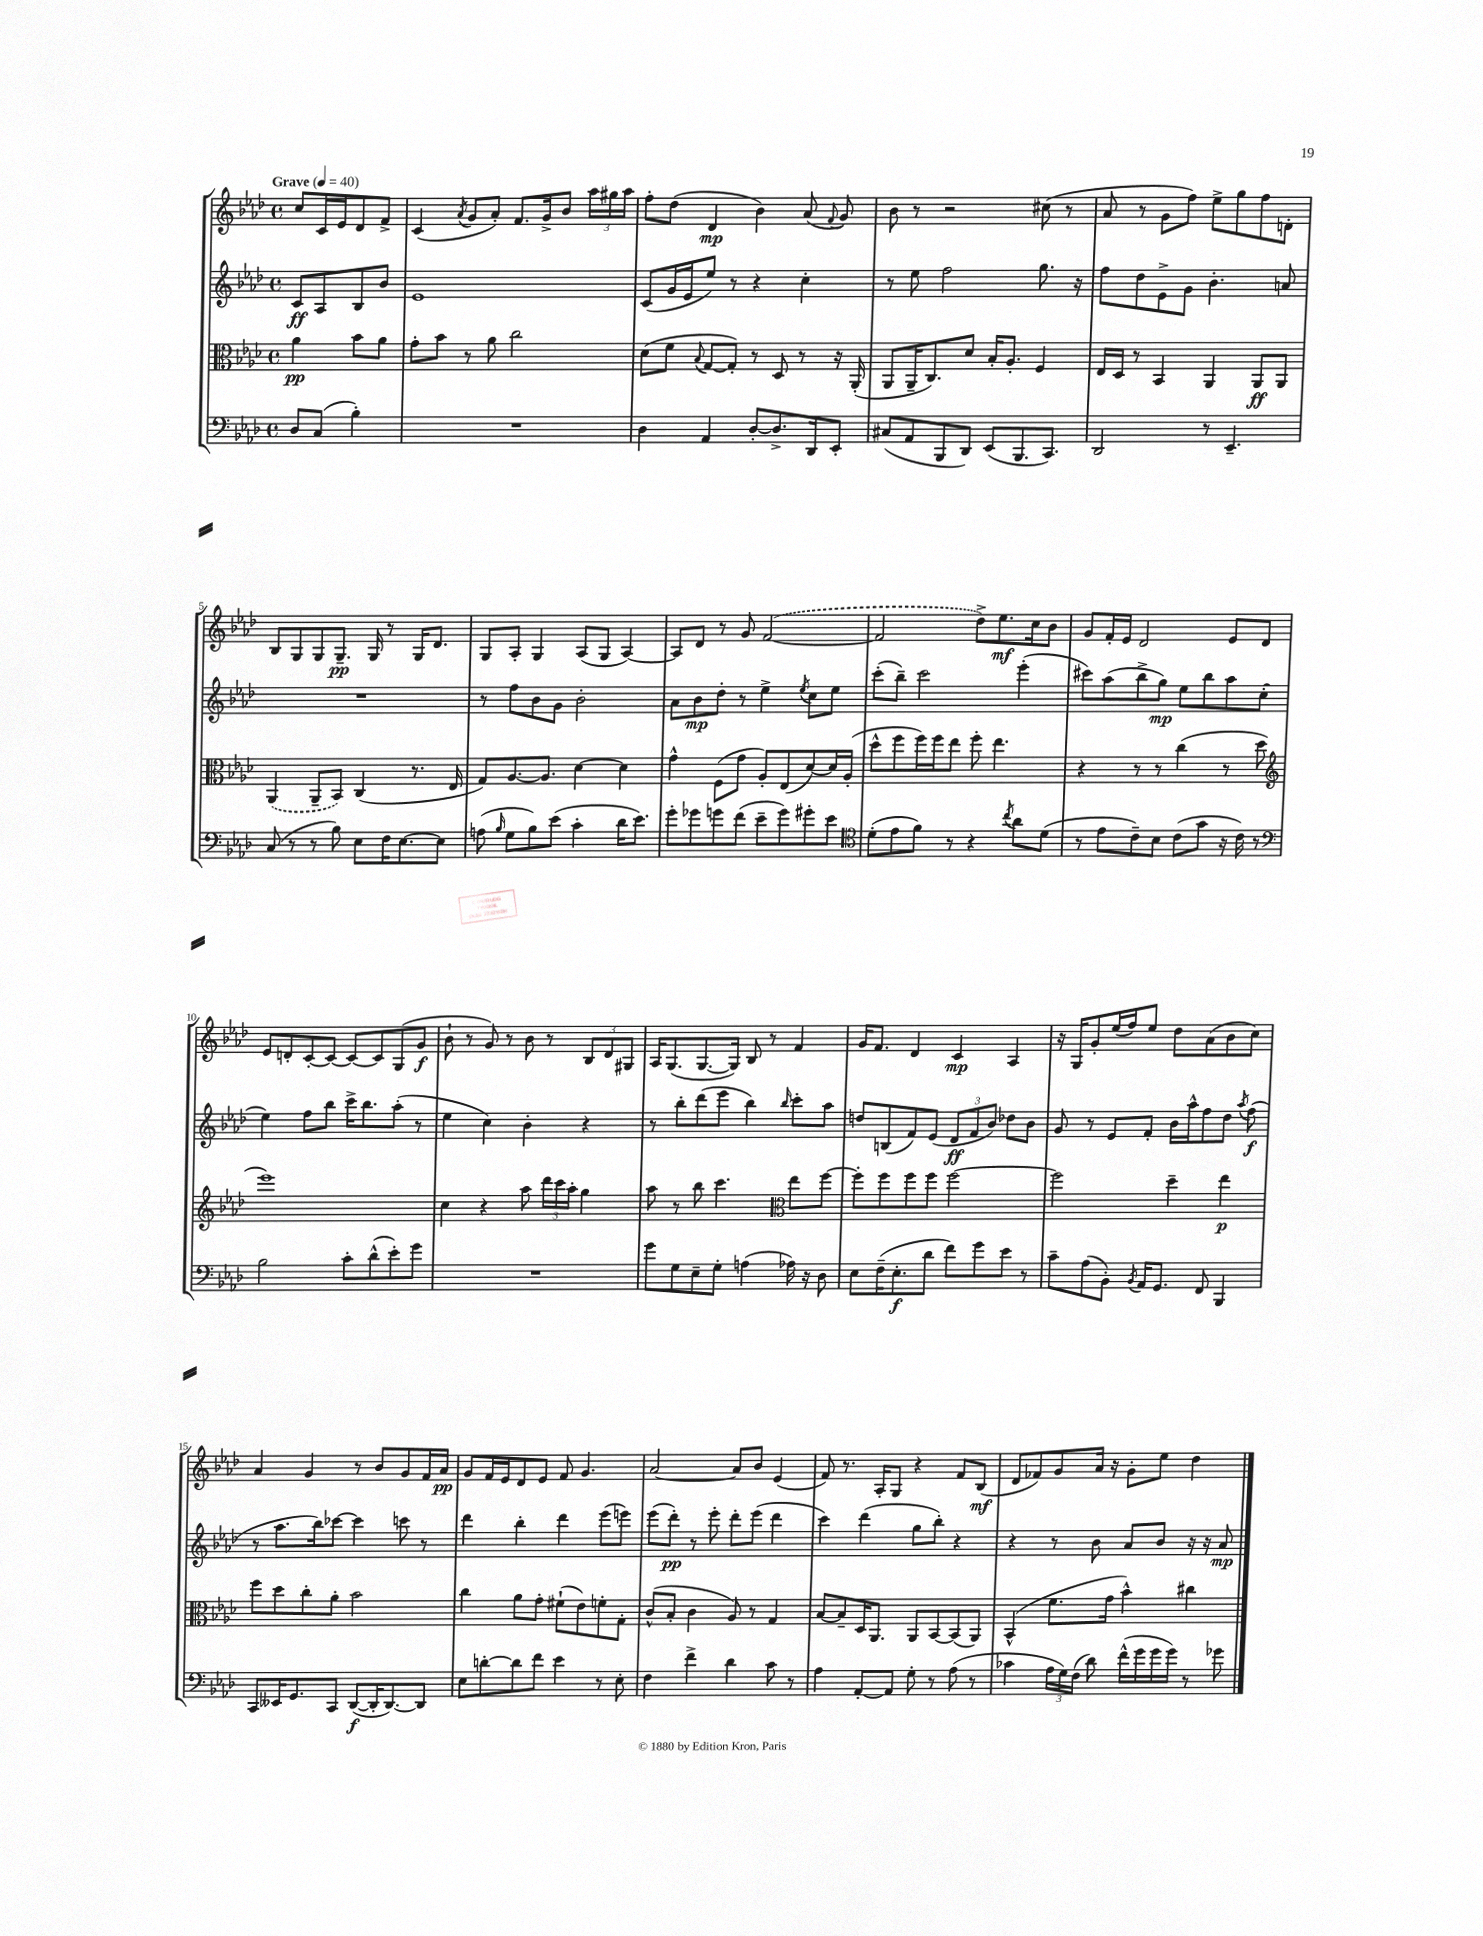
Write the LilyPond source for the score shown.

<<
\new StaffGroup <<
\new Staff = "s0" {
    \clef treble \key aes \major \defaultTimeSignature \time 4/4 \partial 2 \tempo "Grave" 4 = 40
    \autoBeamOff c''8[ c'16 ees'16 des'8 f'8]-> |
    c'4( \acciaccatura { aes'8 } g'8[ aes'8]-.) f'8.[ g'16-> bes'8] \tuplet 3/2 { aes''16[ gis''16 aes''16] } |
    f''8[-. des''8]( des'4\mp bes'4) aes'8( \appoggiatura { f'8 } g'8) |
    bes'8 r8 r2 cis''8( r8 |
    aes'8 r8 g'8[ f''8]) ees''8[-> g''8 f''8 d'8]-. |
    bes8[ g8 g8 g8.]--\pp g16 r8 g16[ des'8.] |
    g8[ aes8]-. g4 aes8[( g8] aes4~) |
    aes8[ des'8] r8 g'8 \once \slurDashed f'2~( |
    f'2 des''8[->) ees''8.\mf c''16 bes'8] |
    g'8[ f'16-. ees'16] des'2 ees'8[ des'8] |
    ees'8[ d'8-. c'8~-. c'8]~ c'8[~ c'8 g8( g'8]\f |
    bes'8-! r8 g'8) r8 bes'8 r8 \tuplet 3/2 { bes8[ des'8 gis8] } |
    aes16[ g8.( g8.~ g16]) bes8 r8 f'4 |
    g'16[ f'8.] des'4 c'4\mp aes4 |
    r16 g16[ g'8-. ees''16( f''16) ees''8] des''8[ aes'8( bes'8 c''8]) |
    aes'4 g'4 r8 bes'8[ g'8 f'16 aes'16]\pp |
    g'8[ f'16 ees'16 des'8 ees'8] f'8 g'4. |
    aes'2~ aes'8[ bes'8] ees'4( |
    f'8) r8. aes16[-. g8] r4 f'8[ bes8]\mf( |
    des'8[ fes'8) g'8 aes'16] r16 g'8[-. ees''8] des''4 \bar "|." |
}
\new Staff = "s1" {
    \clef treble \key aes \major \defaultTimeSignature \time 4/4 \partial 2
    \autoBeamOff c'8[\ff aes8 bes8 bes'8] |
    ees'1 |
    c'8[( g'16 ees'16 ees''8]) r8 r4 c''4-. |
    r8 ees''8 f''2 g''8. r16 |
    f''8[ des''8 ees'8-> g'8] bes'4.-. a'8 |
    R1 |
    r8 f''8[ bes'8 g'8] bes'2-. |
    aes'8[ bes'8\mp des''8]-. r8 ees''4-> \acciaccatura { ees''8 } c''8[ ees''8] |
    c'''8[-.( bes''8]--) c'''2 ees'''4-.( |
    cis'''8[) aes''8( bes''8-> g''8]\mp) ees''8[ bes''8 aes''8 c''8]-.( |
    ees''4) f''8[ bes''8] c'''16[-> bes''8. aes''8]-.( r8 |
    ees''4 c''4) bes'4-. r4 |
    r8 bes''8[-. des'''8( ees'''8] bes''4) \grace { bes''16 } c'''8[-. aes''8] |
    d''8[ b8( f'8) ees'8]( \tuplet 3/2 { des'8[\ff f'8 bes'8]) } des''8[ bes'8] |
    g'8 r8 ees'8[ f'8]-. bes'16[ aes''16-^ f''8 des''8] \acciaccatura { aes''8 } f''8\f( |
    r8 aes''8.[ bes''16) ces'''8]~ ces'''4 c'''8 r8 |
    des'''4 bes''4-. des'''4 ees'''8[( e'''8]) |
    ees'''8[( des'''8]-.\pp) r8 ees'''8-. des'''8[-. ees'''8]( des'''4 |
    c'''4) des'''4( g''8[ bes''8]-.) r4 |
    r4 r8 bes'8 aes'8[ bes'8] r16 r16 aes'8\mp \bar "|." |
}
\new Staff = "s2" {
    \clef alto \key aes \major \defaultTimeSignature \time 4/4 \partial 2
    \autoBeamOff aes'4\pp bes'8[ aes'8] |
    g'8[-. bes'8] r8 aes'8 c''2 |
    des'8[( f'8] \appoggiatura { bes8 } g8[~ g8]-.) r8 des8 r8 r16 aes,16-.( |
    aes,8[ aes,16-- c8.) des'8] bes16[-. aes8.]-. f4 |
    ees16[ des16] r8 bes,4 aes,4 aes,8[\ff aes,8] |
    \once \slurDashed aes,4( aes,8[-- bes,8]) c4( r8. ees16 |
    g8[) aes8.~ aes8.] des'4~ des'4 |
    g'4-^ f8[( g'8] aes8[-.) ees8( des'8~) des'16 aes16]-.( |
    des''8[-^ f''8 f''16) f''16 ees''8] f''8-. ees''4. |
    r4 r8 r8 c''4( r8 des''8 |
    \clef treble ees'''1) |
    c''4 r4 aes''8 \tuplet 3/2 { des'''16[ c'''16 aes''16]-. } g''4 |
    aes''8 r8 bes''8 c'''4. \clef alto ees''8[ f''8]~ |
    f''8[-. f''8 f''8 f''8] f''2~ |
    f''2 des''4-- ees''4\p |
    f''8[ des''8 c''8-. aes'8]-. bes'2 |
    c''4 aes'8[ g'8]-. fis'8[-!( ees'8) f'8-. g8]-. |
    c'8[-^( bes8]-. c'4 aes8) r8 g4 |
    bes8[~ bes8-- des16 aes,8.] aes,8[ bes,8~ bes,8( aes,8]) |
    bes,4-^( f'8.[ g'16] bes'4-^) cis''4 \bar "|." |
}
\new Staff = "s3" {
    \clef bass \key aes \major \defaultTimeSignature \time 4/4 \partial 2
    \autoBeamOff des8[ c8]( bes4-.) |
    R1 |
    des4 aes,4 des8[~-. des8.-> des,16 ees,8]-. |
    cis8[( aes,8 bes,,8 des,8]) ees,8[( bes,,8. c,8.]) |
    des,2 r8 ees,4.-- |
    c8( r8 r8 bes8) ees8[ f16 ees8.~ ees8] |
    a8( \grace { bes16 } g8[ bes8) ees'8]( c'4-. des'16[ ees'8.]) |
    g'8[-. ges'8 g'8 f'8]( ees'8[-- g'8) gis'8-. ees'8] |
    \clef tenor des'8[-.( ees'8 f'8]) r8 r4 \acciaccatura { c''8 } aes'8[ des'8]( |
    r8 ees'8[ c'8--) bes8] c'8[( g'8] r16 c'16) r8 |
    \clef bass bes2 c'8[-. des'8-^( ees'8-.) g'8] |
    R1 |
    g'8[ g8 ees8-- g8]-. a4( aes16) r16 des8 |
    ees8[ f16--( ees8.-.\f des'8] f'8[) g'8 ees'8] r8 |
    c'8[-- aes8( bes,8]-.) \acciaccatura { bes,8 } aes,16[ g,8.] f,8 bes,,4 |
    c,8[ eeses,16 g,8. c,8] des,8[~\f( des,16-. des,8.~) des,8] |
    ees8[ d'8~-. d'8 f'8] ees'4 r8 ees8-. |
    f4 f'4-> des'4 c'8 r8 |
    aes4 aes,8[~-. aes,8] g8-. r8 aes8( r8 |
    ces'4 \tuplet 3/2 { aes16[ g16) f16]( } des'8) f'16[-^( g'16 g'16 g'16]) r8 ges'8 \bar "|." |
}
>>
>>
